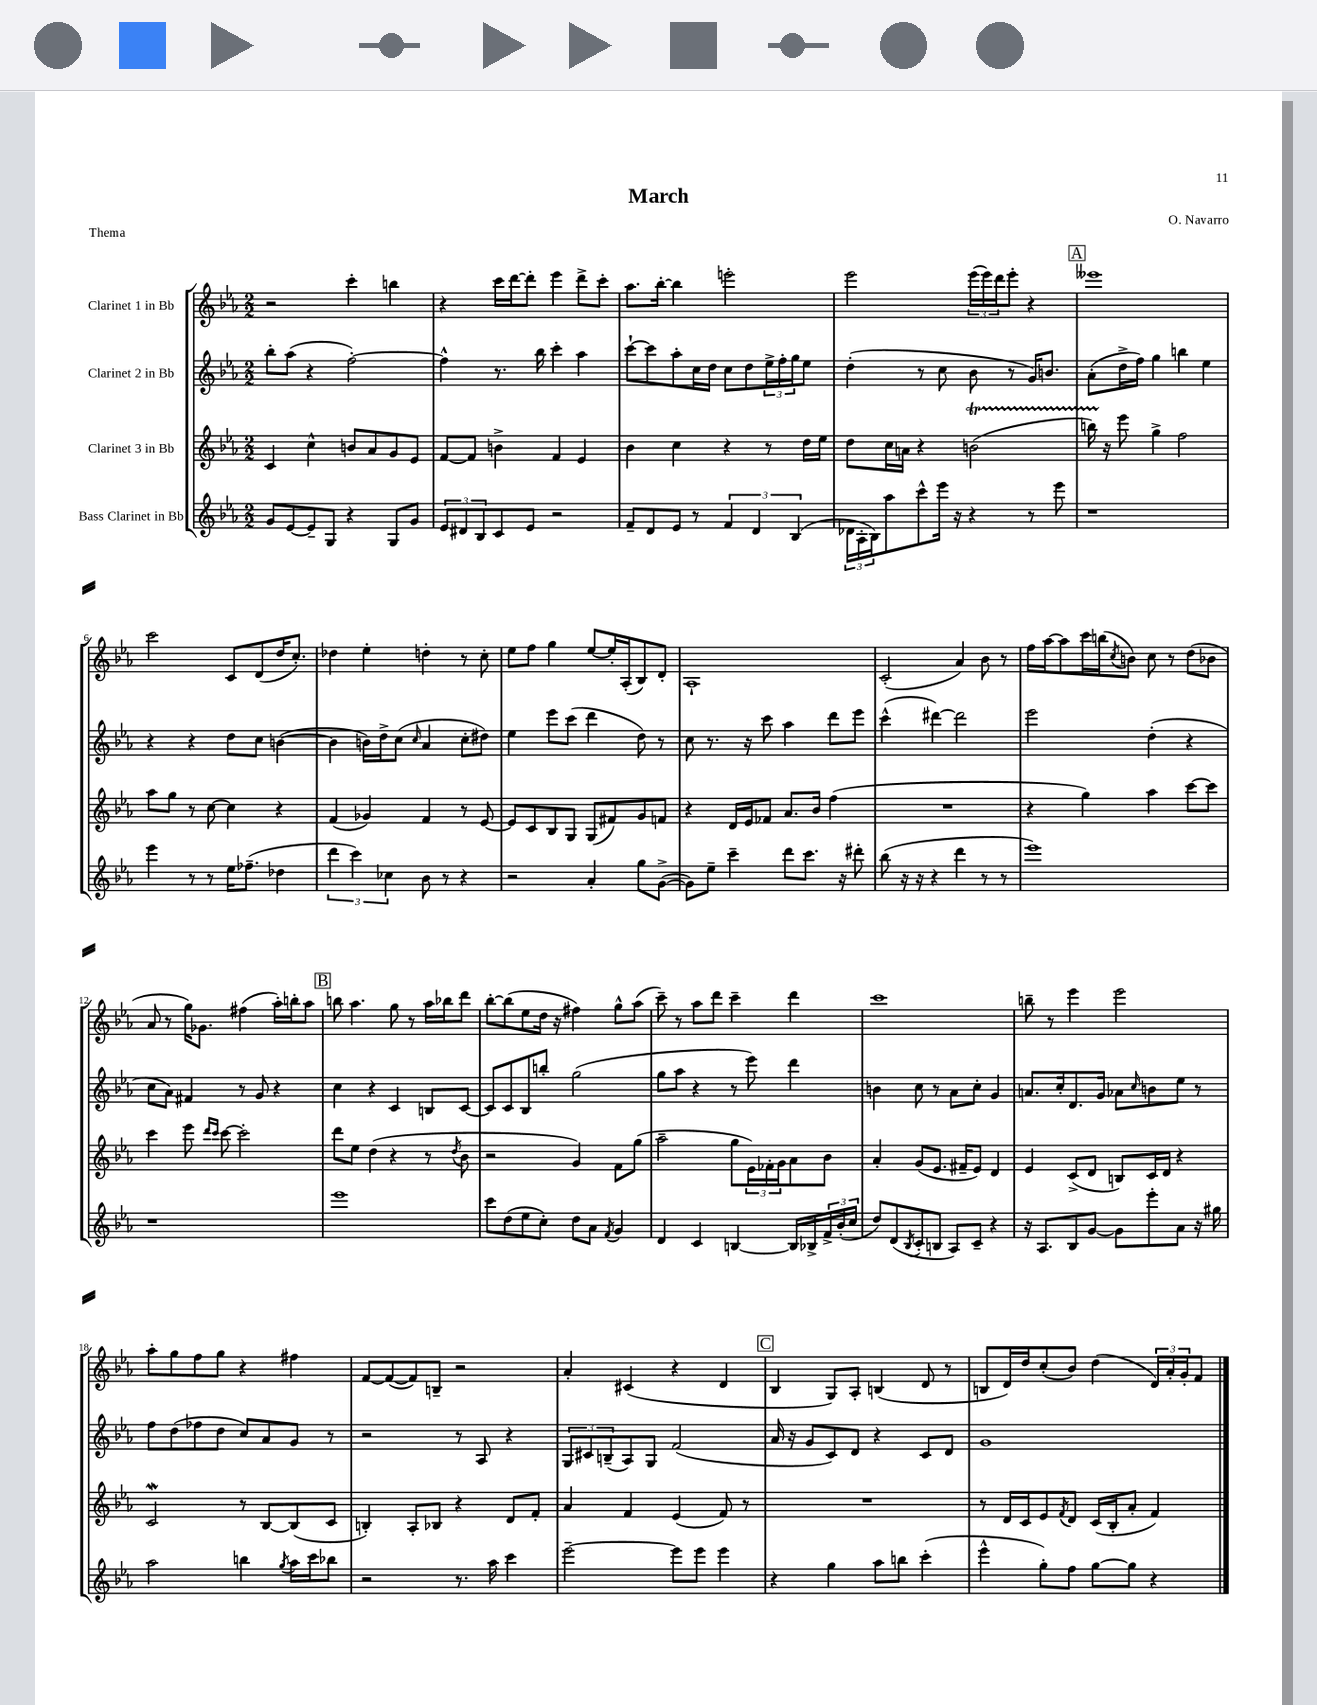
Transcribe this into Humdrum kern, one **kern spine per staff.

**kern	**kern	**kern	**kern
*part4	*part3	*part2	*part1
*staff4	*staff3	*staff2	*staff1
*I"Bass Clarinet in Bb	*I"Clarinet 3 in Bb	*I"Clarinet 2 in Bb	*I"Clarinet 1 in Bb
*clefG2	*clefG2	*clefG2	*clefG2
*k[b-e-a-]	*k[b-e-a-]	*k[b-e-a-]	*k[b-e-a-]
*M2/2	*M2/2	*M2/2	*M2/2
=1	=1	=1	=1
8g/L	4c/	8bb-'\L	2r
[8e-/	.	(8aa-\J	.
8e-~/]	4cc^^\	4r	.
8G/J	.	.	.
4r	8bn/L	[2ff'\)	4ccc'\
.	8a-/	.	.
8G/L	8g/	.	4bbn\
8g/J	8e-/J	.	.
=2	=2	=2	=2
12e-/L	[8f/L	4ff^^\]	4r
12d#X/	.	.	.
.	8f/J]	.	.
12B-/	.	.	.
8c/	4bn^\	8.r	16ccc\LL
.	.	.	[16ddd\J
8e-/J	.	.	8ddd'\J]
.	.	16bb-\	.
2r	4f/	4ccc'\	4eee-\
.	4e-/	4aa-\	8ddd^\L
.	.	.	8ccc'\J
=3	=3	=3	=3
8f~/L	4b-\	[8ccc`\L	8.aa-\L
8d/	.	8ccc\]	.
.	.	.	[16bb-'\Jk
8e-/J	4cc\	8aa-'\	4bb-\]
8r	.	16cc\L	.
.	.	16dd\JJ	.
6f/	4r	8cc\L	2eeen'\
.	.	8dd\	.
6d/	.	.	.
.	8r	24ee-^\L	.
.	.	24ff'\	.
(6B-/	.	24gg\J	.
.	16dd\LL	8ee-\J	.
.	16ee-\JJ	.	.
=4	=4	=4	=4
24d-X\LL	8dd\L	(4dd'\	2eee-\
24A-'\	.	.	.
24B-\J)	.	.	.
8aa-\	16cc\L	.	.
.	16an\JJ	.	.
8ccc^^\	4r	8r	.
16eee-\Jk	.	8cc\	.
16r	.	.	.
4r	(2bnt\	8b-\	(24eee-\LL
.	.	.	24eee-\)
.	.	.	24ddd\J
.	.	8r	8eee-'\J
8r	.	16g/KL)	4r
.	.	8.bn/J	.
8eee-\	.	.	.
!!LO:REH:place=s1:t=A
=5	=5	=5	=5
1r	16bbnTTT\)	(8a-'\L	1eee--X
.	16r	.	.
.	8eee-\	16dd^\L	.
.	.	16ff\JJ)	.
.	4gg^\	4gg\	.
.	2ff\	4bbn\	.
.	.	4ee-\	.
!!LO:LB:g=z
=6	=6	=6	=6
4eee-\	8aa-\L	4r	2ccc\
.	8gg\J	.	.
8r	8r	4r	.
8r	[8cc\	.	.
16ee-\KL	4cc\]	8dd\L	8c/L
(8.ff-X~\J	.	.	.
.	.	8cc\J	(8d/
4dd-X\	4r	([4bn\	16dd/K
.	.	.	8.cc'/J)
=7	=7	=7	=7
6ddd\	(4f/	4b\]	4dd-X\
6ccc\)	.	.	.
.	4g-X/)	16bn\LL)	4ee-'\
.	.	16dd^\J	.
6cc-X\	.	.	.
.	.	(8cc\J	.
.	.	16qqcc/	.
8b-\	4f/	4a-/	4ddn'\
8r	.	.	.
4r	8r	8cc'\L	8r
.	[8e-/	8dd#X\J)	8cc'\
=8	=8	=8	=8
2r	8e-/L]	4ee-\	8ee-\L
.	8c/	.	8ff\J
.	8B-/	8eee-\L	4gg\
.	8G/J	(8ccc\J	.
4a-'/	(8G/L	4ddd\	[8ee-/L
.	8f#X/)	.	16ee-'/L]
.	.	.	(16A-'/J
8gg\L	8g/	8dd\)	8B-/)
([8g^\J	8fn/J	8r	8d'/J
=9	=9	=9	=9
8g\L])	4r	8cc\	1A-`
8ee-~\J	.	8.r	.
4ccc~\	16d/LL	.	.
.	16e-/J	16r	.
.	8f-X/J	8ccc\	.
8ddd\L	8.a-/L	4aa-\	.
8.ccc\J	.	.	.
.	16b-/Jk	.	.
.	(4ff\	8ddd\L	.
16r	.	.	.
8ddd#X'\	.	8eee-\J	.
=10	=10	=10	=10
(8bb-\	1r	(4ccc^^\	(2c'/
16r	.	.	.
16r	.	.	.
4r	.	[4ddd#X\)	.
4ddd\	.	2ddd#\]	4a-/)
8r	.	.	8b-\
8r	.	.	8r
=11	=11	=11	=11
1eee-)	4r	2eee-\	16ff\LL
.	.	.	[16aa-\J
.	.	.	8aa-\]
.	4gg\)	.	16ccc\L
.	.	.	(16bbn\J
.	.	.	8qcc/
.	.	.	8bn\J)
.	4aa-\	(4dd'\	8cc\
.	.	.	8r
.	[8ccc\L	4r	(8dd\L
.	8ccc\J]	.	8b-X\J
!!LO:LB:g=z
=12	=12	=12	=12
1r	4ccc\	8cc\L	8a-/
.	.	8a-\J)	8r
.	8eee-\	4f#X/	16gg\KL)
.	.	.	8.g-X\J
.	16qqddd/LL	.	.
.	16qqccc/JJ	.	.
.	[8ccc\	.	.
.	2ccc'\]	8r	(4ff#X\
.	.	8g/	.
.	.	4r	16aa-'\LL)
.	.	.	16bbn'\J
.	.	.	8aa-\J
!!LO:REH:place=s1:t=B
=13	=13	=13	=13
1eee-	8ddd\L	4cc\	8bbn\
.	8ee-\J	.	4.aa-\
.	(4dd\	4r	.
.	4r	4c/	8gg\
.	.	.	8r
.	8r	8Bn/L	16aa-\LL
.	.	.	16bb-X\J
.	8qdd/	.	.
.	8b-\	[8c/J	8ddd\J
=14	=14	=14	=14
8ccc\L	2r	8c/L]	[8bb-'\L
(8dd\	.	8c/	(8bb-\]
8ee-\	.	8B-/	8ee-\
8cc'\J)	.	8bbn'/J	16dd\Jk
.	.	.	16r
8dd\L	4g/)	(2gg\	4ff#X\)
8a-\J	.	.	.
8qf/	.	.	.
4g/	8f\L	.	8gg^^\L
.	(8gg\J	.	(8aa-\J
=15	=15	=15	=15
4d/	2aa-~\	8gg\L	8ccc~\)
.	.	8aa-\J	8r
4c/	.	4r	8aa-\L
.	.	.	8ddd\J
[4Bn/	8gg\L	8r	4ccc~\
.	24e-\L)	8eee-\)	.
.	24f-X'\	.	.
.	24g\J	.	.
16B/LL]	8a-\	4ddd\	4ddd\
16B-X^/	.	.	.
24f^/	8b-\J	.	.
(24b-'/	.	.	.
24cc/JJ	.	.	.
=16	=16	=16	=16
8dd/L)	4a-'/	4bn\	1ccc
(8d/	.	.	.
8qB-/	.	.	.
8c'/	(8g/L	8cc\	.
8Bn/J	8.e-/J	8r	.
8A-/L)	.	8a-\L	.
.	16f#X~/KL	.	.
8c~/J	8e-/J)	8cc'\J	.
4r	4d/	4g/	.
=17	=17	=17	=17
16r	4e-/	8.an/L	8bbn~\
8.A-/L	.	.	.
.	.	.	8r
.	.	16cc'/k	.
8B-/	(8c^/L	8.d/	4eee-\
[8g/J	8d/J	.	.
.	.	16g/Jk	.
8g\L]	8Bn/L)	8a-X\L	2eee-\
.	.	16qqcc/	.
8eee-'\	16c/L	8bn\	.
.	16d/JJ	.	.
8a-\J	4r	8ee-\J	.
16r	.	8r	.
16gg#X\	.	.	.
!!LO:LB:g=z
=18	=18	=18	=18
2aa-\	2cW/	8ff\L	8aa-'\L
.	.	(8dd\	8gg\
.	.	8ff-X\	8ff\
.	.	8dd\J	8gg\J
4bbn\	8r	8cc/L)	4r
.	[8B-/L	8a-/	.
8qgg/	.	.	.
16aa-\LL	(8B-/]	8g/J	4ff#X\
16ccc\J	.	.	.
8bb-X\J	8c/J	8r	.
=19	=19	=19	=19
2r	4Bn'/)	2r	[8f/L
.	.	.	(8f/_
.	8A-'/L	.	8f/])
.	8B-X/J	.	8Bn~/J
8.r	4r	8r	2r
.	.	8A-/	.
16aa-\	.	.	.
4ccc\	8d/L	4r	.
.	8f'/J	.	.
=20	=20	=20	=20
[2eee-~\	4a-/	12G/L	4a-'/
.	.	12c#X/	.
.	.	(12Bn~/	.
.	4f/	8A-/)	(4c#X/
.	.	8G/J	.
8eee-\L]	(4e-/	(2f/	4r
8eee-\J	.	.	.
4eee-\	8f/)	.	4d/
.	8r	.	.
!!LO:REH:place=s1:t=C
=21	=21	=21	=21
4r	1r	16a-/	4B-/
.	.	16r	.
.	.	8g/L	.
4gg\	.	8c/)	8G/L)
.	.	8d/J	8A-'/J
8aa-\L	.	4r	(4Bn/
8bbn\J	.	.	.
(4ccc'\	.	8c/L	8d/
.	.	8d/J	8r
=22	=22	=22	=22
4eee-^^\	8r	1g	8Bn/L
.	16d/LL	.	16d/L)
.	16c/J	.	16dd/J
8gg'\L)	8e-/	.	(8cc'/
.	8qf/	.	.
8ff\J	8d/J	.	8b-/J)
[8gg\L	(16c/LL	.	(4dd\
.	16B-'/J	.	.
8gg\J]	8a-'/J	.	.
4r	4f/)	.	24d/LL)
.	.	.	24a-'/
.	.	.	24g'/J
.	.	.	8f/J
==	==	==	==
*-	*-	*-	*-
